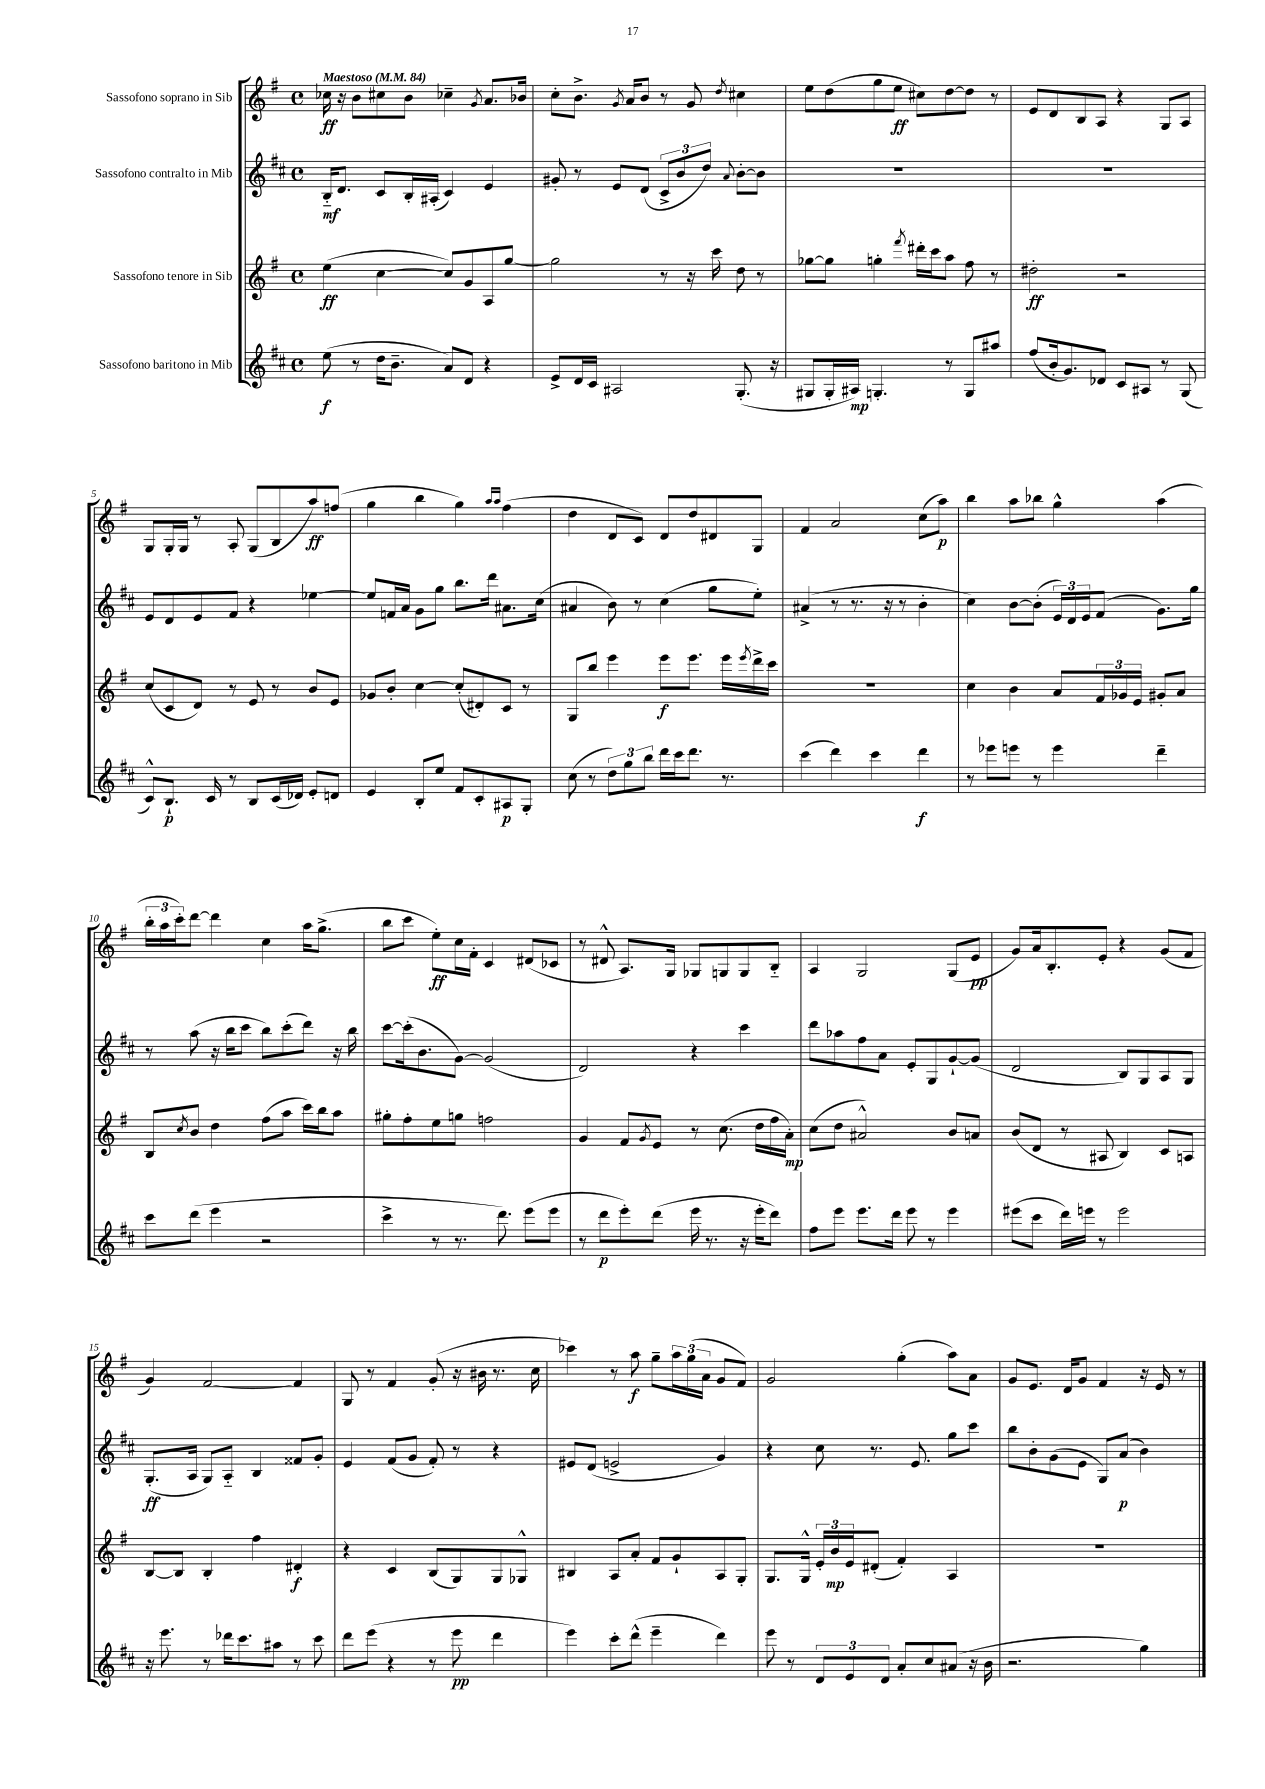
<<
\new StaffGroup <<
\new Staff = "s0" \with { instrumentName = "Sassofono soprano in Sib" } {
    \clef treble \key g \major \defaultTimeSignature \time 4/4 \tempo "Maestoso" 4 = 84
    ces''16\ff r16 b'8 cis''8 b'8 ces''4-- \acciaccatura { g'8 } a'8. bes'16 |
    c''8-. b'8.-> \acciaccatura { g'8 } a'16 b'8 r8 g'8 \acciaccatura { d''8 } cis''4 |
    e''8 d''8( g''8 e''8\ff cis''8) d''8~ d''8 r8 |
    e'8 d'8 b8 a8 r4 g8 a8 |
    g8 g16-. g16 r8 a8-. g8( b8 a''8\ff) f''8( |
    g''4 b''4 g''4) \grace { a''16 a''16 } fis''4( |
    d''4 d'8 c'8) d'8 d''8 dis'8 g8 |
    fis'4 a'2 c''8( a''8\p) |
    b''4 a''8 bes''8 g''4-^ a''4( |
    \tuplet 3/2 { b''16-. a''16 c'''16-.) } d'''8~ d'''4 c''4 a''16 g''8.->( |
    b''8 c'''8 e''8-.\ff) c''16 fis'16-. c'4 dis'8( ces'8 |
    r8 dis'8-^ a8.) g16 ges8 g8 g8 b8-_ |
    a4 g2 g8( e'8\pp |
    g'8) a'16 b8.-. e'8-. r4 g'8( fis'8 |
    g'4) fis'2~ fis'4 |
    g8 r8 fis'4 g'8-.( r16 bis'16 r8. c''16 |
    ces'''4) r8 a''8\f g''8-- \tuplet 3/2 { a''16 g''16( a'16 } g'8 fis'8) |
    g'2 g''4-.( a''8) a'8 |
    g'8 e'8. d'16 g'8 fis'4 r16 e'16 r8 \bar "|." |
}
\new Staff = "s1" \with { instrumentName = "Sassofono contralto in Mib" } {
    \clef treble \key d \major \defaultTimeSignature \time 4/4
    b16-_\mf d'8. cis'8 b16-. ais16-.( cis'4) e'4 |
    gis'8-. r8 e'8 d'8( \tuplet 3/2 { cis'8-> b'8 d''8) } \appoggiatura { a'8 } b'8~-. b'8 |
    R1 |
    R1 |
    e'8 d'8 e'8 fis'8 r4 ees''4~ |
    ees''8 f'16 a'16 g'8 g''8 b''8. d'''16 ais'8. cis''16( |
    ais'4 b'8) r8 cis''4( g''8 e''8-.) |
    ais'4->( r8 r8. r16 r8 b'4-. |
    cis''4) b'8~ b'8-.( \tuplet 3/2 { e'16) d'16 e'16 } fis'8( g'8.) g''16 |
    r8 a''8( r16 b''16 cis'''8 b''8) cis'''8-.( d'''8) r16 b''16 |
    cis'''8~ cis'''16-.( b'8. g'8~) g'2( |
    d'2) r4 cis'''4 |
    d'''8 aes''8 fis''8 a'8 e'8-. g8 g'8~-! g'8( |
    d'2 b8) g8 a8 g8 |
    g8.-.\ff( a16 g8) a8-_ b4 fisis'8 g'8-. |
    e'4 fis'8( g'8 fis'8-.) r8 r4 |
    eis'8 d'8( e'2-> g'4) |
    r4 cis''8 r8. e'8. g''8 cis'''8 |
    b''8 b'8-. g'8( e'8 g8) a'8\p( b'4) \bar "|." |
}
\new Staff = "s2" \with { instrumentName = "Sassofono tenore in Sib" } {
    \clef treble \key g \major \defaultTimeSignature \time 4/4
    e''4\ff( c''4~ c''8) g'8 a8 g''8~ |
    g''2 r8 r16 c'''16 d''8 r8 |
    ges''8~ ges''8 g''4-. \acciaccatura { fis'''8 } dis'''16-. c'''16 a''8 fis''8 r8 |
    dis''2-.\ff r2 |
    c''8( c'8 d'8) r8 e'8 r8 b'8 e'8 |
    ges'8 b'8-. c''4~ c''8-.( dis'8-.) c'8 r8 |
    g8 b''8 e'''4 e'''8\f e'''8. e'''16 \acciaccatura { e'''8 } d'''16-> c'''16 |
    R1 |
    c''4 b'4 a'8 \tuplet 3/2 { fis'16 ges'16 e'16 } gis'8-. a'8 |
    b8 \acciaccatura { c''8 } b'8 d''4 fis''8( a''8 c'''16) b''16 a''8 |
    gis''8-. fis''8-. e''8 g''8 f''2 |
    g'4 fis'8 \acciaccatura { g'8 } e'8 r8 c''8.( d''16 fis''16 a'16-.\mp) |
    c''8( d''8 ais'2-^) b'8 a'8 |
    b'8( d'8 r8 ais8 b4) c'8 a8 |
    b8~ b8 b4-. fis''4 dis'4-.\f |
    r4 c'4 b8( g8) g8 ges8-^ |
    bis4 a8 a'8-. fis'8 g'8-! a8 g8-. |
    g8. g16-^ \tuplet 3/2 { e'16-. b'16\mp e'16 } dis'8-.( fis'4-.) a4 |
    R1 \bar "|." |
}
\new Staff = "s3" \with { instrumentName = "Sassofono baritono in Mib" } {
    \clef treble \key d \major \defaultTimeSignature \time 4/4
    e''8\f( r8 d''16 b'8.-- a'8) d'8 r4 |
    e'8-> d'16 cis'16 ais2 g8.-.( r16 |
    gis8 gis16-. ais16\mp) g4.-. r8 g8 ais''8 |
    fis''8( b'16-. g'8.) des'8 cis'8 ais8 r8 g8( |
    cis'8-^) b8.-!\p cis'16 r8 b8 cis'16( des'16) e'8-. d'8 |
    e'4 b8-. e''8 fis'8 cis'8-. ais8\p g8-. |
    cis''8( r8 \tuplet 3/2 { d''8) g''8 b''8 } d'''16 cis'''16 d'''8. r8. |
    cis'''4( d'''4) cis'''4 d'''4\f |
    r8 ees'''8 e'''8 r8 e'''4 d'''4-- |
    cis'''8 d'''8( e'''4 r2 |
    cis'''4-> r8 r8. d'''8.) e'''8( e'''8 |
    r8 d'''8\p e'''8-.) d'''8( e'''16 r8. r16 e'''16-. d'''8) |
    fis''8 e'''8 e'''8. d'''16 e'''8 r8 e'''4 |
    eis'''8( cis'''8 d'''16) e'''16 r8 e'''2 |
    r16 e'''8. r8 des'''16 cis'''8. ais''8 r8 cis'''8 |
    d'''8 e'''8( r4 r8 e'''8\pp d'''4 |
    e'''4) cis'''8-. d'''8-^( e'''4-- d'''4) |
    e'''8 r8 \tuplet 3/2 { d'8 e'8 d'8 } a'8-. cis''8 ais'8( r16 b'16 |
    r2. g''4) \bar "|." |
}
>>
>>
